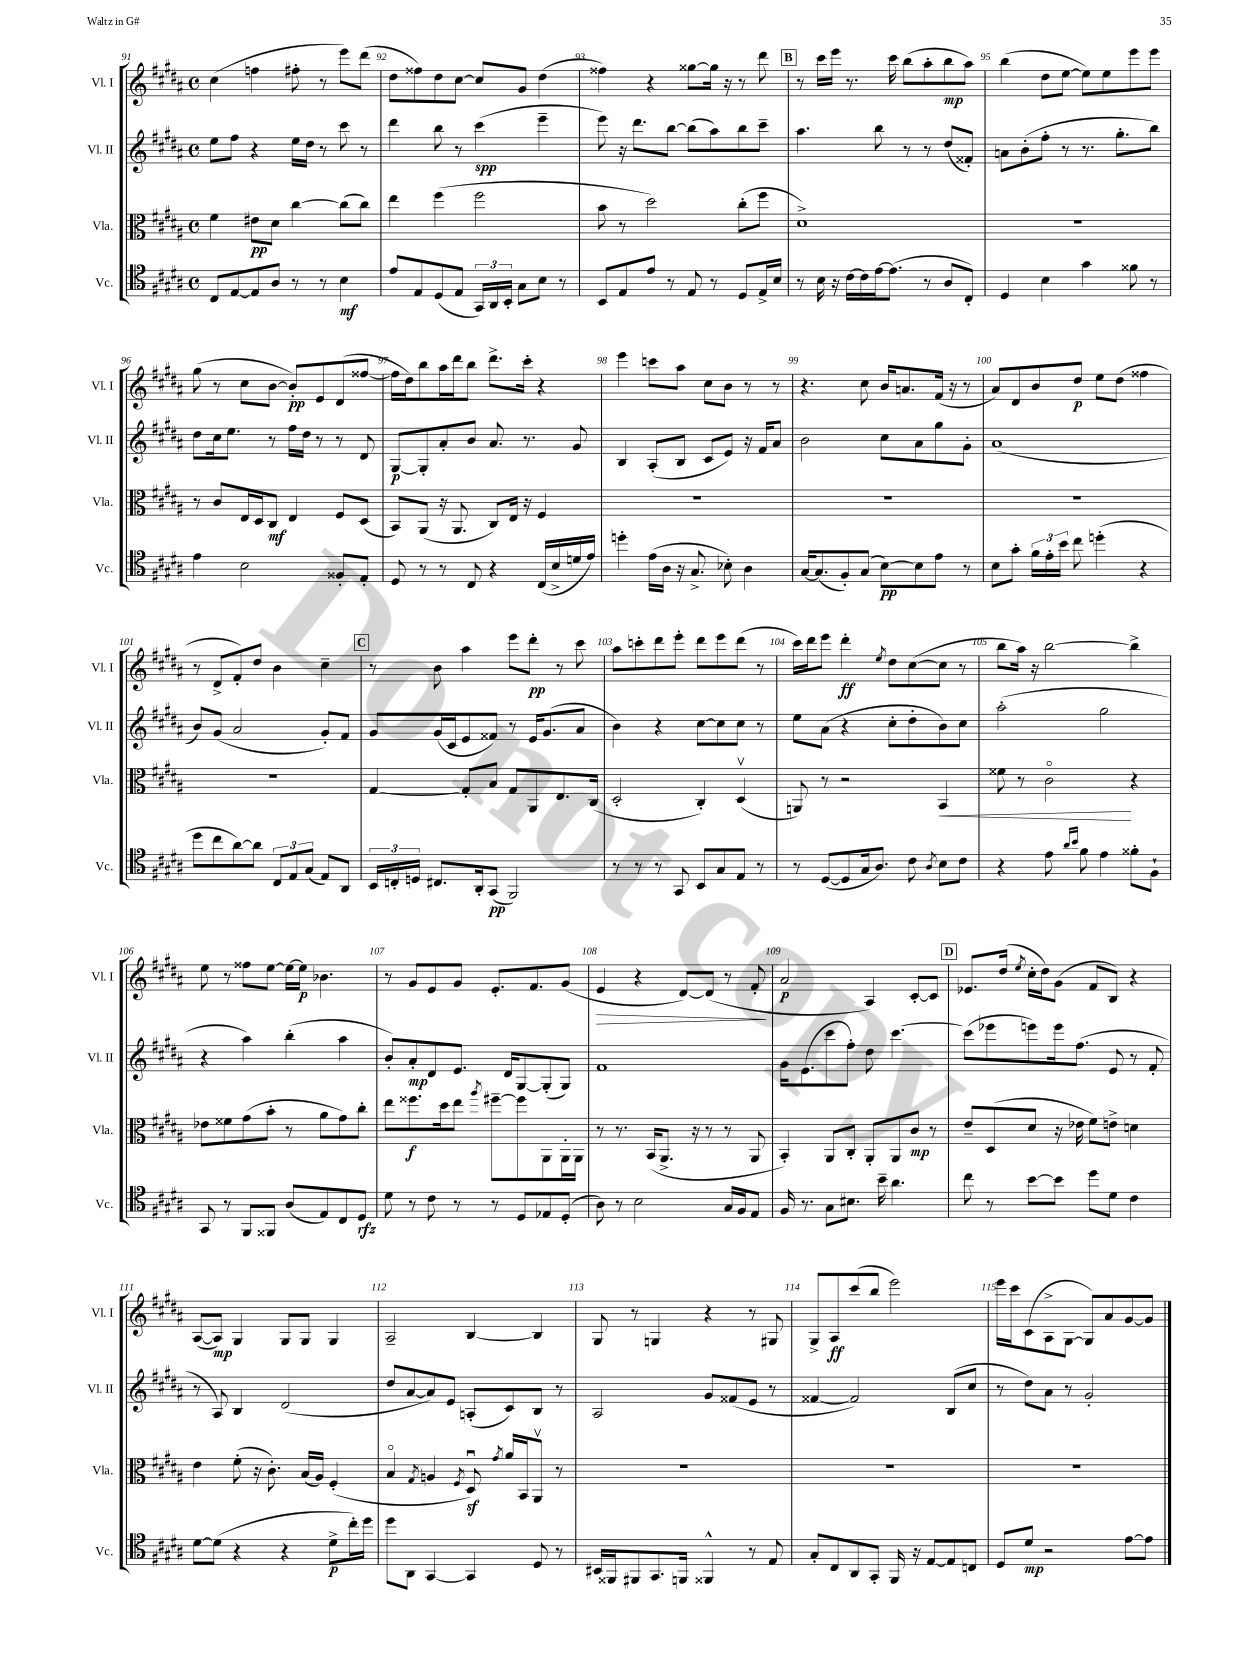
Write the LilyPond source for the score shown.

<<
\new StaffGroup <<
\new Staff = "s0" \with { instrumentName = "Vl. I" shortInstrumentName = "Vl. I" } {
    \clef treble \key b \major \defaultTimeSignature \time 4/4
    \autoBeamOff cis''4( f''4 fis''8-. r8 e'''8[) dis'''8]( |
    dis''8[ fisis''8) dis''8 cis''8]~ cis''8[ gis'8] dis''4( |
    fisis''4) r4 gisis''8[~ gisis''16] r16 r8 dis'''8 |
    \mark \markup { \box "B" } r8 cis'''16[ e'''16] r8. cis'''16 b''8[( ais''8-. b''8\mp ais''8]) |
    b''4( dis''8[ e''8]~ e''8[) e''8 e'''8 e'''8] |
    gis''8( r8 cis''8[ b'8]~ b'8[-.\pp) e'8 dis'8( fisis''8]~ |
    fisis''16[ dis''16) b''8 ais''16 dis'''16 b''8] dis'''8.[-> cis'''16]-. r4 |
    e'''4 c'''8[ ais''8] cis''8[ b'8] r8 r8 |
    r4. cis''8 b'16[ a'8. fis'16]( r16 r8 |
    ais'8[) dis'8 b'8 dis''8]\p e''8[ dis''8]( fisis''4 |
    r8 dis'8[-> fis'8-.) dis''8] b'4 cis''4-- |
    \mark \markup { \box "C" } r8 b'8 ais''4 e'''8[ dis'''8]-.\pp r8 cis'''8 |
    ais''8[ c'''8-. dis'''8 e'''8]-. dis'''8[ e'''8 dis'''8]( r8 |
    cis'''16[) dis'''16 e'''8] dis'''4-.\ff \acciaccatura { e''8 } dis''8[ cis''8~( cis''8] r8 |
    b''8[ ais''16]) r16 b''2~ b''4-> |
    e''8 r8 fisis''8[ e''8]~ e''16[~ e''16]\p bes'4. |
    r8 gis'8[ e'8 gis'8] e'8.[-. fis'8. gis'8]( |
    e'4\> r4 dis'8[~) dis'8]( r8 fis'8-.\! |
    ais'2\p ais4) cis'8[~-. cis'8] |
    \mark \markup { \box "D" } ees'8.[ dis''16]( \acciaccatura { e''8 } cis''16[-. dis''16) gis'8]( fis'8[ b8]) r4 |
    ais8[~( ais8]\mp) gis4 gis8[ gis8] gis4 |
    ais2-- b4~ b4 |
    gis8 r8 g4 r4 r8 gis8 |
    gis8[-> ais8\ff cis'''8( b''8] e'''2) |
    e'''16[ cis'''16 cis'8( ais8-> gis8]~ gis8[) ais'8 gis'8~ gis'8] \bar "|." |
}
\new Staff = "s1" \with { instrumentName = "Vl. II" shortInstrumentName = "Vl. II" } {
    \clef treble \key b \major \defaultTimeSignature \time 4/4
    \autoBeamOff e''8[ fis''8] r4 e''16[ dis''16] r8 cis'''8 r8 |
    dis'''4 b''8 r8 cis'''4\spp( e'''4-- |
    e'''8) r16 dis'''8.[ b''8]~ b''8[( ais''8) b''8 cis'''8]-- |
    \mark \markup { \box "B" } ais''4. b''8 r8 r8 dis''8[( fisis'8]-.) |
    a'8[ b'8-.( fis''8]-. r8 r8. gis''8.[-. b''8]) |
    dis''8[ cis''16 e''8.] r8 fis''16[ dis''16] r8 r8 dis'8 |
    gis8[~\p gis8-. ais'8-. b'8] ais'8. r8. gis'8 |
    b4 ais8[-.( b8] cis'8[ e'8]) r16 fis'16[ ais'8] |
    b'2 cis''8[ ais'8 gis''8 gis'8]-. |
    ais'1( |
    b'8[) gis'8]( ais'2 gis'8[-.) fis'8] |
    \mark \markup { \box "C" } gis'8[ gis'16( cis'16 e'8 fisis'8]) r8 e'16[ gis'8.( ais'8] |
    b'4) r4 cis''8[~ cis''8 cis''8] r8 |
    e''8[ ais'8]( r4 cis''8[-. dis''8-. b'8) cis''8] |
    ais''2-.( gis''2 |
    r4 ais''4) b''4-.( ais''4 |
    b'8[-.) ais'8-.\mp dis'8 e'8.] dis'16[ gis8~ gis8-.( gis8]) |
    fis'1 |
    gis'16[ e'8.( cis'''8 fis''8]-.) dis''8 cis'''4.~ |
    \mark \markup { \box "D" } cis'''8[( ees'''8 e'''8) e'''16 fis''8.]( e'8 r8 fis'8-. |
    r8 ais8) b4 dis'2( |
    dis''8[ ais'8~ ais'8) e'8] a8[-.( cis'8) b8] r8 |
    ais2 gis'8[ fisis'8( e'8] r8 |
    fisis'4~ fisis'2) b8[( cis''8] |
    r8 dis''8[) ais'8] r8 gis'2-. \bar "|." |
}
\new Staff = "s2" \with { instrumentName = "Vla." shortInstrumentName = "Vla." } {
    \clef alto \key b \major \defaultTimeSignature \time 4/4
    \autoBeamOff fis'4 eis'8[\pp dis'8] cis''4~ cis''8[( cis''8]) |
    e''4 fis''4( fis''2 |
    b'8 r8 dis''2) cis''8[-.( fis''8] |
    \mark \markup { \box "B" } dis'1->) |
    R1 |
    r8 cis'8[ e16 dis16 cis8]\mf e4 fis8[ dis8]( |
    b,8[) ais,8]( r16 ais,8. cis8[) e16] r16 fis4 |
    R1 |
    R1 |
    R1 |
    R1 |
    \mark \markup { \box "C" } gis4~ gis8[-. b8] gis8[ ais,8 e8. cis16]( |
    dis2-. cis4-.) dis4\upbow( |
    a,8) r8 r2 b,4\< |
    fisis'8 r8 cis'2\flageolet\! r4 |
    ees'8[ fisis'8 gis'8( b'8]-. r8 ais'8[ gis'8) cis''8]-. |
    e''8[ fisis''8.\f dis''16 e''8] \acciaccatura { ais''8 } fis''8[~-- fis''8 ais,8 ais,16-. ais,16] |
    r8 r8. b,16[( ais,8.]-> r16 r8 r8 ais,8 |
    b,4-.) ais,8[ cis8]-. ais,8[-. ais,8 cis'8]\mp r8 |
    \mark \markup { \box "D" } e'8[-- dis8( dis'8] r16 ees'16 fis'8[) e'8]-> d'4 |
    e'4 fis'8-.( r16 cis'8.-.) b16[( ais16]) fis4-.( |
    b4\flageolet \acciaccatura { gis8 } a4 \acciaccatura { fis8 } dis8\downbow\sf) \acciaccatura { gis'8 } ais'16[ b,16 ais,8]\upbow r8 |
    R1 |
    R1 |
    R1 \bar "|." |
}
\new Staff = "s3" \with { instrumentName = "Vc." shortInstrumentName = "Vc." } {
    \clef tenor \key b \major \defaultTimeSignature \time 4/4
    \autoBeamOff cis8[ e8~ e8 ais8] r8 r8 b4\mf |
    e'8[ e8 dis8( e8] \tuplet 3/2 { gis,16[) ais,16 b,16]-. } gis8[ b8] r8 |
    b,8[ e8 e'8] r8 e8 r8 dis8[ e16-> b16] |
    \mark \markup { \box "B" } r8 b16 r16 cis'16[~ cis'16 e'16~ e'8.]( r8 ais8[ cis8]-.) |
    dis4 b4 gis'4 fisis'8 r8 |
    e'4 b2 fisis8[-. e8]-. |
    dis8 r8 r8 cis8 r4 cis16[( b16-> d'16 e'16]) |
    d''4-. e'16[( ais16] r16 gis8.-> bes8-.) ais4 |
    gis16[~ gis8.( fis8-.) gis8]( b8[~\pp) b8 e'8] r8 |
    b8[ gis'8]-. \tuplet 3/2 { fis'16[ e'16-. b'16] } cis''8 d''4-.( r4 |
    dis''8[ cis''8 ais'8~) ais'8] \tuplet 3/2 { cis8[ e8 gis8]( } e8[) ais,8] |
    \mark \markup { \box "C" } \tuplet 3/2 { b,16[ c16-. d16] } cis8.[ ais,16-. gis,8]\pp( fis,2) |
    r8 r8 r8 gis,8 b,8[ gis8 e8] r8 |
    r8 dis8[~( dis8 gis16 ais8.]) cis'8 \acciaccatura { ais8 } b8[ cis'8] |
    r4 e'8 \grace { ais'16[ b'16] } fis'8 e'4 fisis'8[-. fis8]-! |
    gis,8 r8 fis,8[ fisis,8] ais8[( e8) cis8 dis8]\rfz |
    dis'8 r8 cis'8 r8 r8 dis8[ ees8 dis8]-.( |
    ais8) r8 b2 gis16[ fis16 e8] |
    fis16 r8. gis8[ bis8.] b'16-- ais'4. |
    \mark \markup { \box "D" } cis''8 r8 b'8[~ b'8] dis''8[ dis'8] cis'4 |
    dis'8[~ dis'8]( r4 r4 dis'8[->\p cis''16-.) dis''16] |
    dis''8[ ais,8] gis,4~ gis,4 dis8 r8 |
    bis,16[ fisis,16 fis,8 gis,8. f,16] fisis,4-^ r8 e8 |
    gis8[-. cis8 ais,8 gis,8]-. fis,16 r16 e8[~ e8 c8] |
    dis8[ dis'8]\mp r2 e'8[~ e'8] \bar "|." |
}
>>
>>
\layout { \context { \Score currentBarNumber = #91 \override BarNumber.break-visibility = ##(#f #t #t) barNumberVisibility = #all-bar-numbers-visible } }
